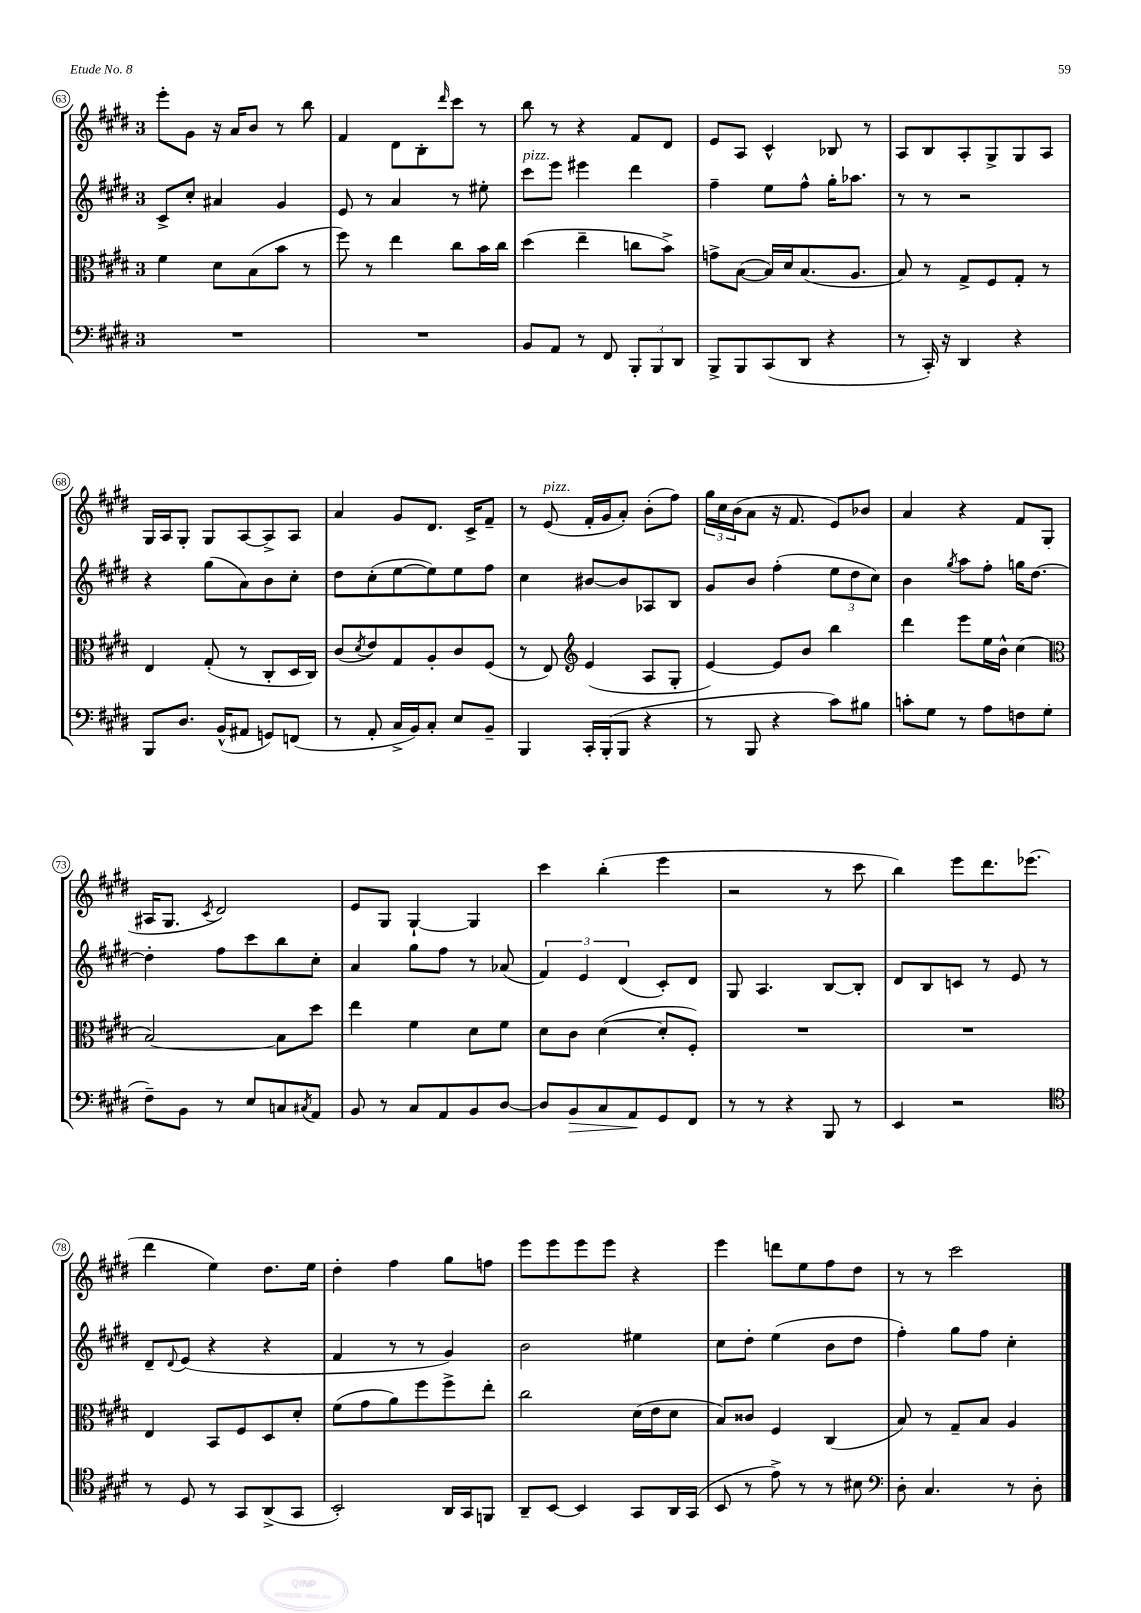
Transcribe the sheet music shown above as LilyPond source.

<<
\new StaffGroup <<
\new Staff = "s0" {
    \clef treble \key e \major \once \override Staff.TimeSignature.style = #'single-digit \time 3/4
    e'''8-. gis'8 r16 a'16 b'8 r8 b''8 |
    fis'4 dis'8 b8-. \grace { dis'''16 } cis'''8 r8 |
    b''8 r8 r4 fis'8 dis'8 |
    e'8 a8 cis'4-^ bes8 r8 |
    a8 b8 a8-. gis8-> gis8 a8 |
    gis16 a16 gis8-. gis8 a8~ a8-> a8 |
    a'4 gis'8 dis'8. cis'16-> fis'8-- |
    r8 e'8^\markup { \italic "pizz." }( fis'16-. gis'16 a'8-.) b'8-.( fis''8) |
    \tuplet 3/2 { gis''16 cis''16 b'16( } a'8 r16 fis'8. e'8) bes'8 |
    a'4 r4 fis'8 gis8( |
    ais16 gis8. \acciaccatura { cis'8 } dis'2) |
    e'8 gis8 gis4~-! gis4 |
    cis'''4 b''4-.( e'''4 |
    r2 r8 cis'''8 |
    b''4) e'''8 dis'''8. ees'''8.( |
    dis'''4 e''4) dis''8. e''16 |
    dis''4-. fis''4 gis''8 f''8 |
    e'''8 e'''8 e'''8 e'''8 r4 |
    e'''4 d'''8 e''8 fis''8 dis''8 |
    r8 r8 cis'''2 \bar "|." |
}
\new Staff = "s1" {
    \clef treble \key e \major \once \override Staff.TimeSignature.style = #'single-digit \time 3/4
    cis'8-> cis''8-. ais'4 gis'4 |
    e'8 r8 a'4 r8 eis''8-. |
    cis'''8^\markup { \italic "pizz." } e'''8 eis'''4 dis'''4 |
    fis''4-- e''8 fis''8-^ gis''16-. aes''8. |
    r8 r8 r2 |
    r4 gis''8( a'8) b'8 cis''8-. |
    dis''8 cis''8-.( e''8~ e''8) e''8 fis''8 |
    cis''4 bis'8~ bis'8 aes8 b8 |
    gis'8 b'8 fis''4-.( \tuplet 3/2 { e''8 dis''8 cis''8) } |
    b'4 \acciaccatura { gis''8 } a''8 fis''8-. g''16 dis''8.~ |
    dis''4-. fis''8 cis'''8 b''8 cis''8-. |
    a'4 gis''8 fis''8 r8 aes'8( |
    \tuplet 3/2 { fis'4) e'4 dis'4( } cis'8-.) dis'8 |
    gis8 a4. b8~ b8-. |
    dis'8 b8 c'8 r8 e'8 r8 |
    dis'8-- \appoggiatura { dis'8 } e'8( r4 r4 |
    fis'4 r8 r8 gis'4) |
    b'2 eis''4 |
    cis''8 dis''8-. e''4( b'8 dis''8 |
    fis''4-.) gis''8 fis''8 cis''4-. \bar "|." |
}
\new Staff = "s2" {
    \clef alto \key e \major \once \override Staff.TimeSignature.style = #'single-digit \time 3/4
    fis'4 dis'8 b8( b'8 r8 |
    fis''8) r8 e''4 cis''8 b'16 cis''16 |
    dis''4( e''4-- c''8 b'8->) |
    g'8-> b8~( b16) dis'16 b8.( a8. |
    b8) r8 gis8-> fis8 gis8-. r8 |
    e4 gis8-.( r8 cis8-. dis16 cis16) |
    cis'8( \acciaccatura { dis'8 } e'8) gis8 a8-. cis'8 fis8( |
    r8 e8) \clef treble e'4( a8 gis8-. |
    e'4~) e'8 b'8 b''4 |
    dis'''4 e'''8 e''16 b'16-^ cis''4( |
    \clef alto b2~) b8 dis''8 |
    e''4 fis'4 dis'8 fis'8 |
    dis'8 cis'8 dis'4~( dis'8-. fis8-.) |
    R2. |
    R2. |
    e4 b,8 fis8 dis8 dis'8-. |
    fis'8( gis'8 a'8) fis''8 fis''8-> e''8-. |
    cis''2 dis'16( e'16 dis'8 |
    b8) cisis'8 fis4 cis4( |
    b8) r8 gis8-- b8 a4 \bar "|." |
}
\new Staff = "s3" {
    \clef bass \key e \major \once \override Staff.TimeSignature.style = #'single-digit \time 3/4
    R2. |
    R2. |
    b,8 a,8 r8 fis,8 \tuplet 3/2 { b,,8-. b,,8 dis,8 } |
    b,,8-> b,,8 cis,8( dis,8 r4 |
    r8 cis,16-.) r16 dis,4 r4 |
    b,,8 dis8. b,16-^( ais,8 g,8) f,8( |
    r8 a,8-. cis16-> b,16) cis8-. e8 b,8-- |
    b,,4 cis,16-. b,,16-.( b,,8 r4 |
    r8 b,,8 r4 cis'8) bis8 |
    c'8-. gis8 r8 a8 f8 gis8( |
    fis8--) b,8 r8 e8 c8 \acciaccatura { cis8 } a,8 |
    b,8 r8 cis8 a,8 b,8 dis8~ |
    dis8 b,8\> cis8 a,8\! gis,8 fis,8 |
    r8 r8 r4 b,,8 r8 |
    e,4 r2 |
    \clef tenor r8 dis8 r8 gis,8 a,8->( gis,8 |
    b,2-.) a,16 gis,16 f,8 |
    a,8-- b,8~ b,4 gis,8 a,16 gis,16( |
    b,8 r8 e'8->) r8 r8 bis8 |
    \clef bass dis8-. cis4. r8 dis8-. \bar "|." |
}
>>
>>
\layout { \context { \Score currentBarNumber = #63 \override BarNumber.stencil = #(make-stencil-circler 0.1 0.3 ly:text-interface::print) } }
